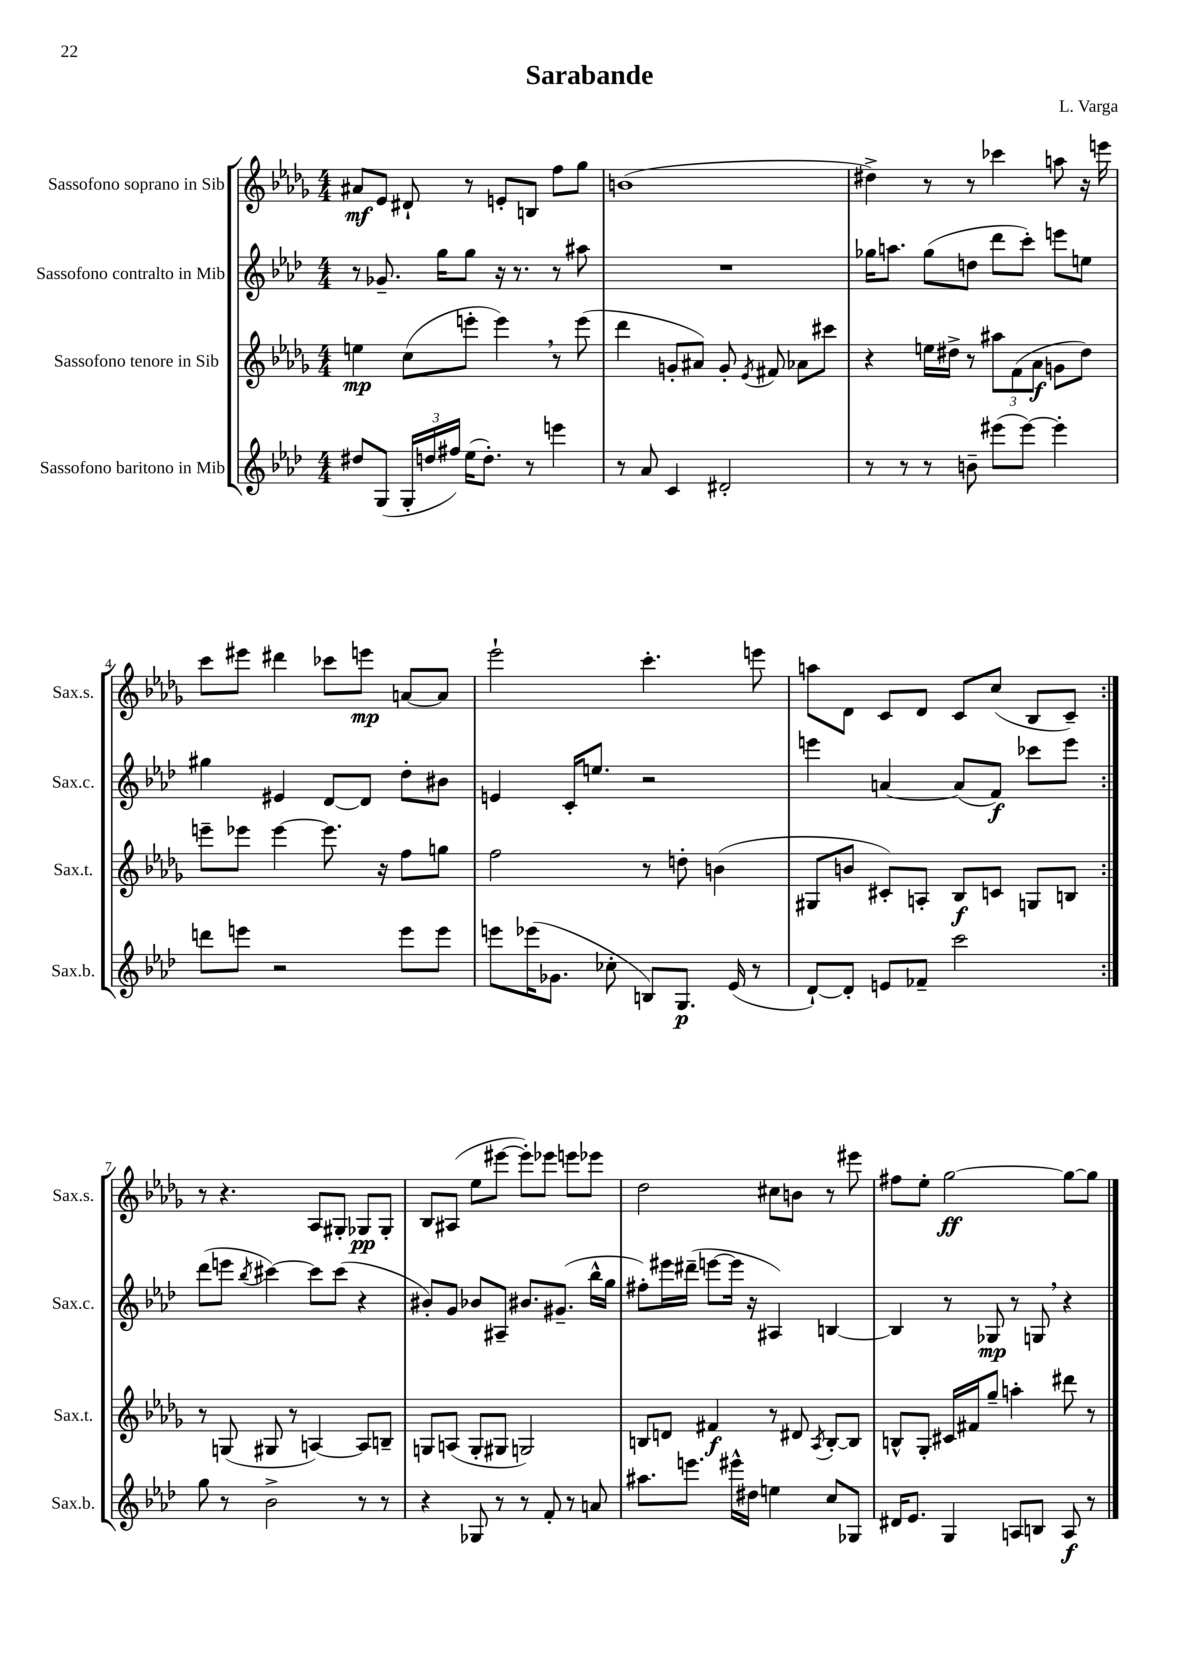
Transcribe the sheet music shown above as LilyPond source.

\header { title = "Sarabande" composer = "L. Varga" }
<<
\new StaffGroup <<
\new Staff = "s0" \with { instrumentName = "Sassofono soprano in Sib" shortInstrumentName = "Sax.s." } {
    \clef treble \key des \major \numericTimeSignature \time 4/4
    \autoBeamOff \repeat volta 2 { ais'8[\mf ees'8] dis'8-! r8 e'8[-. b8] f''8[ ges''8] |
    b'1( |
    dis''4->) r8 r8 ces'''4 a''8 r16 e'''16 |
    c'''8[ eis'''8] dis'''4 ces'''8[ e'''8]\mp a'8[~ a'8] |
    ees'''2-! c'''4.-. e'''8 |
    a''8[ des'8] c'8[ des'8] c'8[ c''8]( bes8[ c'8]--) | }
    r8 r4. aes8[ gis8]-. ges8[\pp ges8]-. |
    bes8[ ais8]( ees''8[ eis'''8]~ eis'''8[-.) ees'''8] e'''8[ ees'''8] |
    des''2 cis''8[ b'8] r8 eis'''8 |
    fis''8[ ees''8]-. ges''2~\ff ges''8[~ ges''8] \bar "|." |
}
\new Staff = "s1" \with { instrumentName = "Sassofono contralto in Mib" shortInstrumentName = "Sax.c." } {
    \clef treble \key aes \major \numericTimeSignature \time 4/4
    \autoBeamOff \repeat volta 2 { r8 ges'8.-- g''16[ g''8] r16 r8. r8 ais''8 |
    R1 |
    ges''16[ a''8.] ges''8[( d''8] des'''8[ c'''8]-.) e'''8[ e''8] |
    gis''4 eis'4 des'8[~ des'8] des''8[-. bis'8] |
    e'4 c'16[-. e''8.] r2 |
    e'''4 a'4~ a'8[( f'8]\f) ces'''8[ e'''8] | }
    des'''8[( e'''8] \acciaccatura { bes''8 } cis'''4~) cis'''8[ cis'''8]( r4 |
    bis'8[-.) g'8] bes'8[ ais8]-- bis'8.[ gis'8.]--( bes''16[-^ g''16] |
    fis''8[-.) eis'''16 dis'''16]--( e'''8[~ e'''16] r16 ais4) b4~ |
    b4 r8 ges8\mp r8 g8 \breathe r4 \bar "|." |
}
\new Staff = "s2" \with { instrumentName = "Sassofono tenore in Sib" shortInstrumentName = "Sax.t." } {
    \clef treble \key des \major \numericTimeSignature \time 4/4
    \autoBeamOff \repeat volta 2 { e''4\mp c''8[( e'''8]-. e'''4) \breathe r8 e'''8( |
    des'''4 g'8[-. ais'8]) g'8-. \acciaccatura { ees'8 } fis'8 aes'8[ cis'''8] |
    r4 e''16[ dis''16]-> r8 \tuplet 3/2 { ais''8[ f'8( aes'8]\f } g'8[ dis''8]) |
    e'''8[-- ees'''8] ees'''4~ ees'''8. r16 f''8[ g''8] |
    f''2 r8 d''8-. b'4( |
    gis8[ b'8] cis'8[-.) a8]-. bes8[\f c'8] g8[ b8] | }
    r8 g8( gis8 r8 a4~) a8[ b8]-- |
    g8[ a8]( g8[-. gis8] g2) |
    b8[ d'8] fis'4\f r8 dis'8 \acciaccatura { aes8 } b8[~-. b8] |
    b8[-^ ges8]-. cis'16[ fis'16 ges''8]-- a''4-. dis'''8 r8 \bar "|." |
}
\new Staff = "s3" \with { instrumentName = "Sassofono baritono in Mib" shortInstrumentName = "Sax.b." } {
    \clef treble \key aes \major \numericTimeSignature \time 4/4
    \autoBeamOff \repeat volta 2 { dis''8[ g8]( \tuplet 3/2 { g16[-. d''16 fis''16]) } ees''16[( d''8.]-.) r8 e'''4 |
    r8 aes'8 c'4 dis'2-. |
    r8 r8 r8 b'8-- eis'''8[( eis'''8]~) eis'''4-. |
    d'''8[ e'''8] r2 e'''8[ e'''8] |
    e'''8[ ees'''16( ges'8.] ces''8-. b8[) g8.]\p ees'16( r8 |
    des'8[~-!) des'8]-. e'8[ fes'8]-- c'''2 | }
    g''8 r8 bes'2-> r8 r8 |
    r4 ges8 r8 r8 f'8-. r8 a'8 |
    ais''8.[ e'''8.] eis'''16[-^ dis''16] e''4 c''8[ ges8] |
    dis'16[ ees'8.] g4 a8[ b8] a8\f r8 \bar "|." |
}
>>
>>
